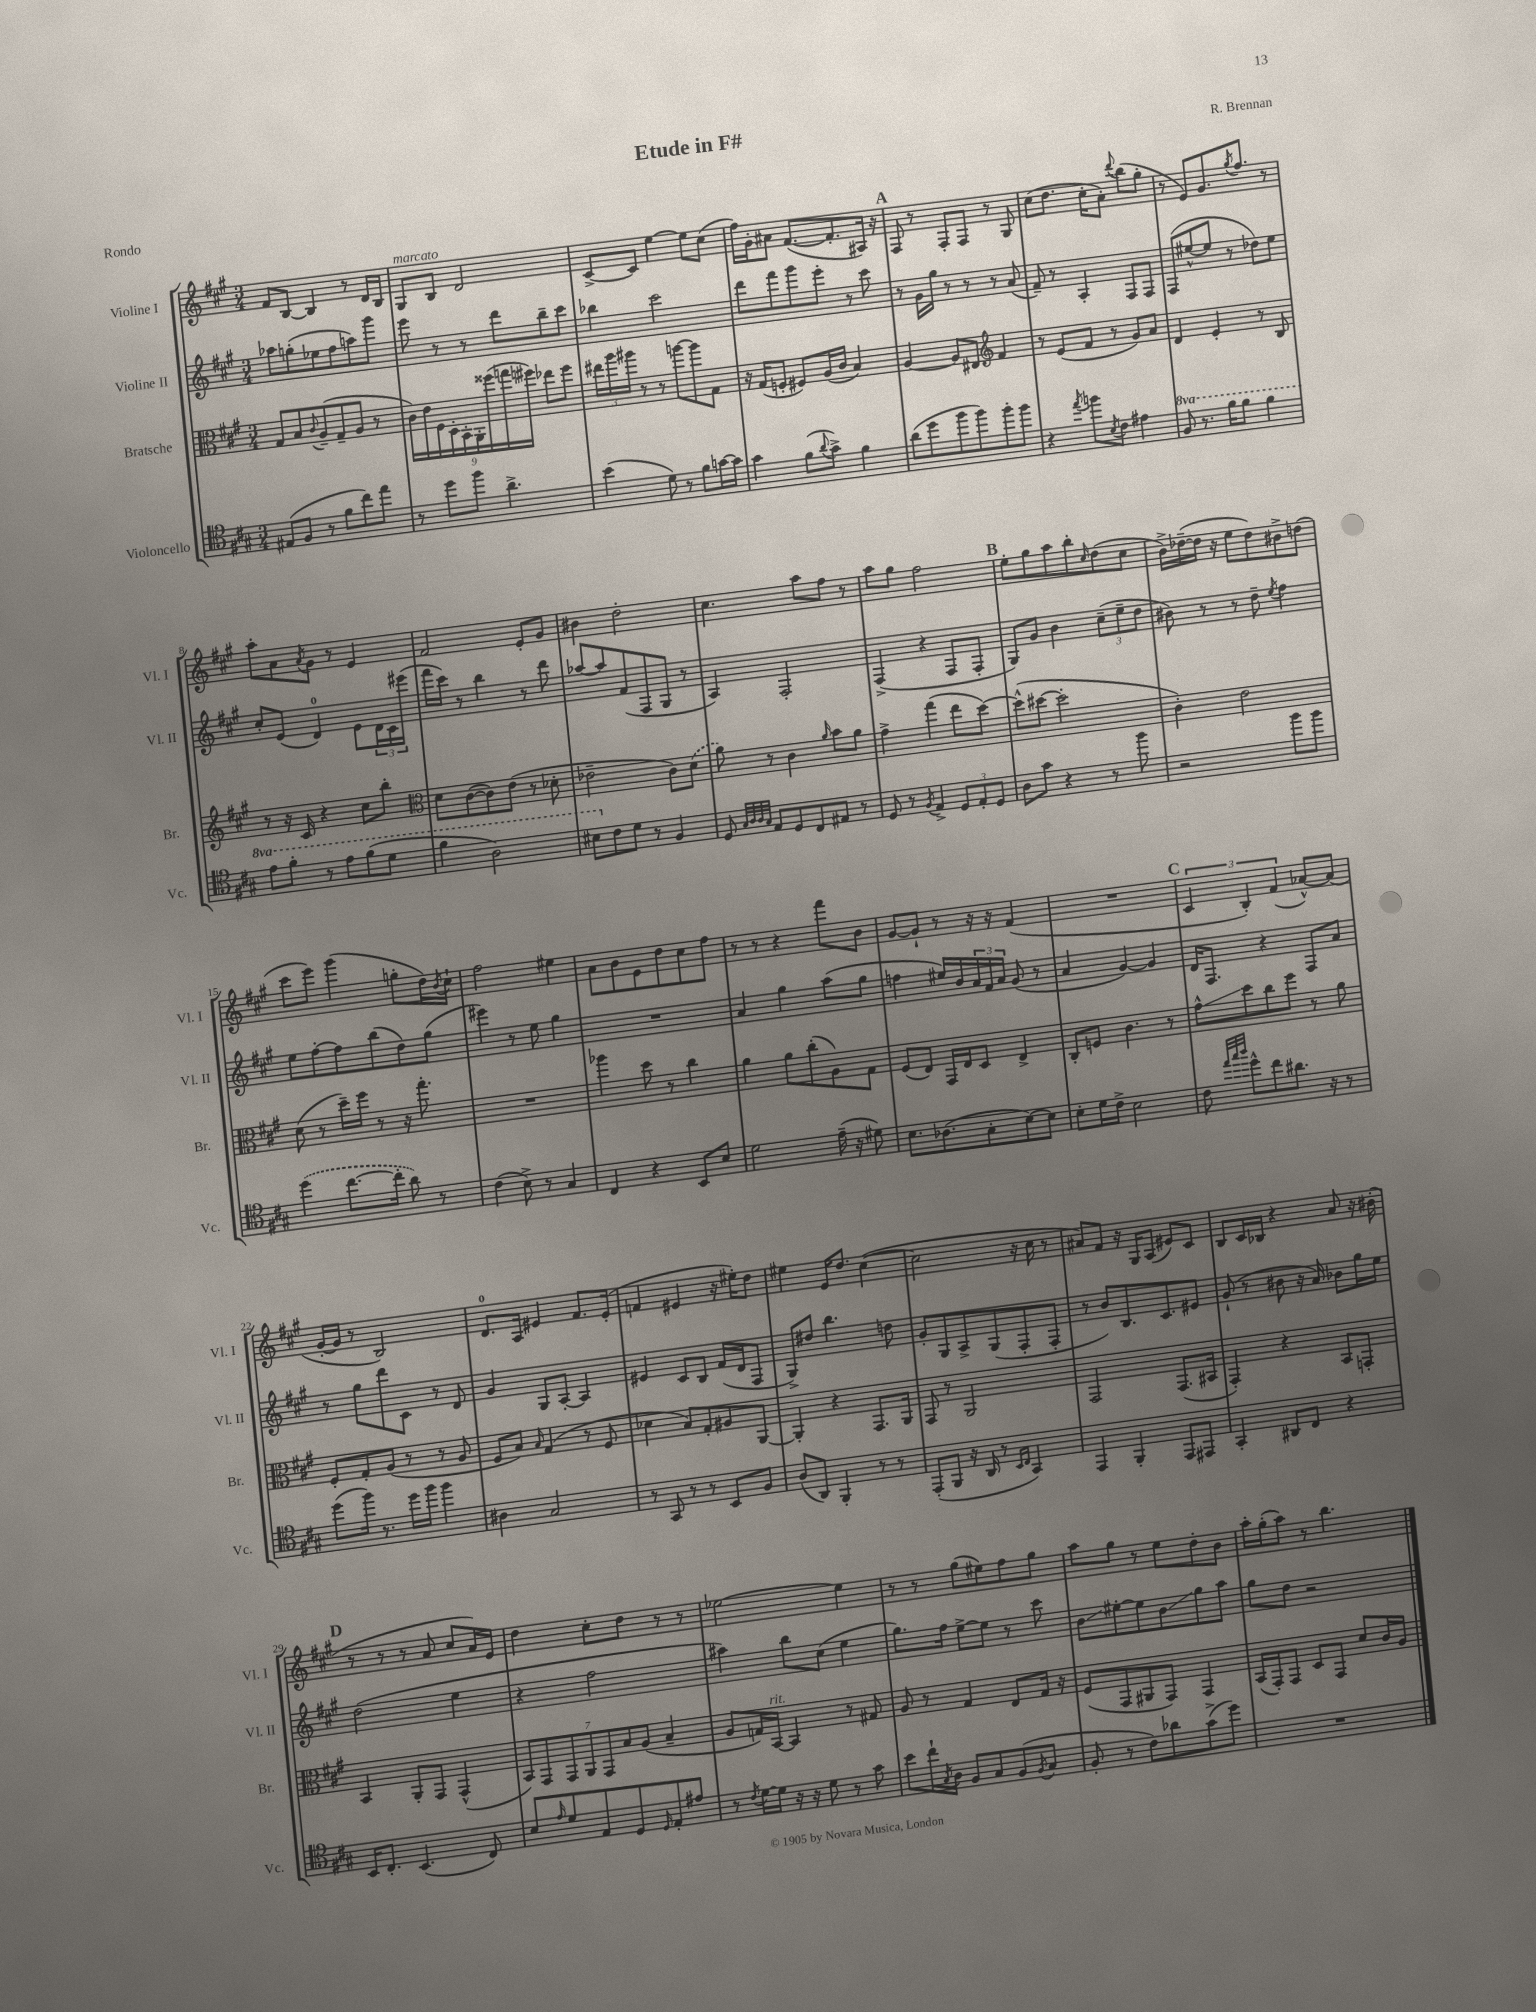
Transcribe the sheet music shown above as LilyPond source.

\header { title = "Etude in F#" composer = "R. Brennan" piece = "Rondo" }
<<
\new StaffGroup <<
\new Staff = "s0" \with { instrumentName = "Violine I" shortInstrumentName = "Vl. I" } {
    \clef treble \key a \major \numericTimeSignature \time 3/4
    fis'8 b8~ b4 r8 d'16 b16 |
    gis8^\markup { \italic "marcato" } b8 d'2 |
    cis'8~-> cis'8 e''4~ e''8 cis''8( |
    fis''16) gis'16-. ais'8 fis'8.~( fis'8.-. ais16) r16 |
    \mark \markup { \bold "A" } fis8 r8 fis8-. fis8 r8 gis8 |
    cis''8( d''8. cis''16-. a'8-.) \appoggiatura { d'''8 } b''8( gis''8-. |
    r8 e'8) gis'8. \acciaccatura { gis''8 } fis''8. r8 |
    a''8-. a'8 \acciaccatura { a'8 } gis'8 r8 e'4 |
    fis'2 e'8-. gis'8 |
    bis'4 d''2-. |
    cis''4. a''8 fis''8 r8 |
    a''8 gis''8 fis''2 |
    \mark \markup { \bold "B" } e''8-. gis''8 a''8 b''8-. \grace { cis''16 } d''8( cis''8 |
    b'16->) des''16~--( des''16 r16 e''8 des''8) bis'8-> d''8( |
    cis'''8 e'''8) gis'''4( g''8-. d''16) \acciaccatura { b'8 } cis''16-! |
    fis''2 eis''4 |
    a'8 b'8 e'8 d''8 cis''8 fis''8 |
    r8 r8 r4 fis'''8 b'8 |
    gis'8~ gis'8-! r8 r16 r16 fis'4( |
    R2. |
    \mark \markup { \bold "C" } \tuplet 3/2 { cis'4 b4-.) fis'4( } aes'8~-^) aes'8( |
    gis'16~-. gis'16 r8 b2) |
    d'8.-0 a16 eis'4 fis'8. eis'16-.( |
    f'4 eis'4 r16 eis''16-.) d''8 |
    eis''4 e'16 d''8. cis''4~( |
    cis''2 r16 cis''16 r8 |
    ais'8) fis'8 r16 gis16 a8( eis'8) cis'8 |
    b8 cis'16 bes16 r4 a'8 r16 bis'16-.( |
    \mark \markup { \bold "D" } r8 r8 r8 a'8 cis''8 a'16) e'16 |
    d''4 cis''8-. d''8 r8 r8 |
    ees''2~ ees''4 |
    r8 r8 gis''8( eis''8) fis''8 gis''8 |
    a''8 gis''8 r8 e''8 d''8-. b'8 |
    a''16-. gis''16-.( a''8) r8 b''4. \bar "|." |
}
\new Staff = "s1" \with { instrumentName = "Violine II" shortInstrumentName = "Vl. II" } {
    \clef treble \key a \major \numericTimeSignature \time 3/4
    aes''8 g''8-.( ees''8 fis''8 a''8) gis'''8 |
    e'''8 r8 r8 d'''8 b''8-- cis'''8 |
    bes''4 cis'''2 |
    d'''8 fis'''8 gis'''8 e'''8-. r8 cis'''8 |
    \mark \markup { \bold "A" } r8 gis'16 gis''16 r8 r8 r8 a'8( |
    fis'8--) r8 a4-. fis8 fis8 |
    fis8( eis''8~-^ eis''8 r8 des''8) eis''8 |
    cis''8-. e'8( d'4-0) e'8 \tuplet 3/2 { d'16 cis'16 eis'''16( } |
    fis'''16 cis'''16) r8 b''4 r8 d'''8 |
    aes''8~ aes''8 fis'8( fis8 gis8 r8 |
    a4) fis2-. |
    fis4->( r4 fis8 fis8-. |
    \mark \markup { \bold "B" } gis8) gis'8 b'4 \tuplet 3/2 { cis''8--( e''8-- d''8 } |
    bis'8) r8 r8 d''8-- \acciaccatura { e''8 } fis''4 |
    e''8 fis''8~-. fis''8 b''8( d''8) gis''8( |
    eis'''4) r8 e''8 gis''4 |
    R2. |
    a'4 gis''4 a''8( gis''8 |
    f''4 eis''16) b'16 \tuplet 3/2 { a'16 fis'16 a'16 } gis'8( r8 |
    a'4 gis'4~) gis'4 |
    \mark \markup { \bold "C" } d'16 fis8. r4 fis8 a'8 |
    r8 gis''8 d'''8 cis'8 r8 d'8 |
    gis'4 gis8 a8~-. a4 |
    eis'4 cis'8 b8 fis'16( d'16 fis8 |
    gis8->) dis''8 b''4. d''8 |
    gis'8-. gis8 a8-> gis8( fis8-. fis8-. |
    r8 b'8) b8. cis'8. eis'8 |
    gis'8-!( r8 bis'8 r16 a'16) bes'8 gis''16 e''16 |
    \mark \markup { \bold "D" } d''2( e''4 |
    r4 fis''2 |
    ais''4) b''8 cis''8( e''4 |
    gis''8.) fis''16 e''8~-> e''8 r8 cis'''8 |
    b'8\glissando eis''8~-. eis''8 b'8\glissando gis''8 a''8 |
    gis''8 d''8 r2 \bar "|." |
}
\new Staff = "s2" \with { instrumentName = "Bratsche" shortInstrumentName = "Br." } {
    \clef alto \key a \major \numericTimeSignature \time 3/4
    gis8 b8 \appoggiatura { cis'8 } a8--( gis8-- a8 r8 |
    \tuplet 9/8 { cis'16) e'16 fis16 d16-. b,16-. a,16-. fisis''16( g''16 fis''16) } ees''8 fis''8 |
    \tuplet 3/2 { eis''16 a''16 ais''16 } r8 r8 a''8~ a''8 gis8 |
    r16 gis16( f8-. fis8) a16( cis'16 b4) |
    \mark \markup { \bold "A" } a4~ a8 eis8 \clef treble fis'4 |
    r8 e'8( fis'8 r8 gis'8) a'8 |
    d'4 e'4-. r8 b8 |
    r8 r16 cis'16 r4 cis''8 b''8-. |
    \clef alto d'8 cis'8~( cis'8) e'8( r8 des'8-. |
    ees'2-- cis'8) \once \slurDashed d'8( |
    a'8) r8 cis'4 \grace { a'16 } b'8 a'8 |
    gis'4-> gis''4( e''8 d''8~) |
    \mark \markup { \bold "B" } d''8-^( dis''8~ dis''2-. |
    cis'4-.) e'2 |
    d'8( r8 d''16--) fis''16 r8 r16 gis''8.-. |
    R2. |
    aes''4 d''8 r8 cis''4 |
    a'4 a'8 cis''8-.( a8) gis8 |
    fis8( e8) gis,16 e16 d8 e4-> |
    cis8-. f8 cis'4. r8 |
    \mark \markup { \bold "C" } gis'8-^\glissando d''8 cis''8 fis''8 r8 a'8 |
    fis8-. gis8-. a8( r8 r8 a8 |
    fis8 b8) \grace { b16 } gis4( r8 fis8 |
    des'4 b8) gis8-. ais8 a,8~ |
    a,4-. r4 gis,8. a,16 |
    gis,8 r8 a,2 |
    gis,2 gis,8.( bis,16 |
    gis,4-.) r4 b,8 g,8-. |
    \mark \markup { \bold "D" } b,4 a,8-. gis,8 gis,4-^( |
    \tuplet 7/4 { b,8) gis,8 gis,8 a,8 gis,8 b8 a8( } b4-- |
    a8 g16) b,16~^\markup { \italic "rit." } b,4 r8 gis8 |
    a8 r8 gis4 e8 gis16 r16 |
    fis8( gis,8 ais,8 gis,8) gis,4 |
    b,16( gis,16-.) gis,8 d8 gis,8 d'8 cis'16 a16 \bar "|." |
}
\new Staff = "s3" \with { instrumentName = "Violoncello" shortInstrumentName = "Vc." } {
    \clef tenor \key a \major \numericTimeSignature \time 3/4 \set Staff.ottavationMarkups = #ottavation-simple-ordinals
    eis8( fis8 r8 fis'8 cis''8) e''8 |
    r8 d''8 fis''8 a'4.-> |
    b'4( d'8) r8 fis'8 g'16~ g'16 |
    gis'4 fis'8( \appoggiatura { a'8 } gis'8->) fis'4 |
    \mark \markup { \bold "A" } a'8( d''8 fis''8 fis''8) fis''8-. fis''8 |
    r4 \acciaccatura { e''8 } f''8 \acciaccatura { b8 } cis'8 eis'4 |
    \ottava #1 fis'8 r8. fis''16 fis''8 fis''4 |
    e''8 fis''8-. r8 e''8 fis''8( d''8 |
    fis''4 a'2) |
    bis'8 \ottava #0 cis'8 d'8 r8 fis4 |
    d8 \grace { gis32 a32 a32 gis32 } e8 d8 cis8 eis8 r8 |
    d8 r8 \acciaccatura { fis8 } e4-> \tuplet 3/2 { d8 e8-. d8 } |
    \mark \markup { \bold "B" } a8 gis'8 r4 r8 fis''8 |
    r2 fis''8 fis''8 |
    \once \slurDashed d''4( cis''8.~ cis''16-. a'8) r8 |
    cis'4( b8->) r8 gis4 |
    cis4 r4 b,8 b8 |
    d'2 e'16--( r16 dis'8) |
    b8. aes8.( gis8-. b8~) b8 |
    b8-. d'16 cis'16-> b2 |
    \mark \markup { \bold "C" } cis'8 \grace { e''32 gis''32 a''32 } d''8-^ cis''8 ais'8. r16 r8 |
    d''8( fis''16) r8. d''16 fis''16 fis''4 |
    ais4 gis2 |
    r8 gis,8 r8 r8 b,8 fis8 |
    a8( a,8) fis,4-. r8 r8 |
    e,8-.( fis,8 r16 a,16 r8 \grace { b,16 cis16 } gis,4) |
    e,4 fis,4-. e,8 eis,8 |
    gis,4-. ais,8 cis8 r4 |
    \mark \markup { \bold "D" } b,16 cis8.-. b,4.( cis8) |
    b8 \grace { e'16 } d'8 e8 d8 \grace { d16 } e8-. eis'8 |
    r8 \acciaccatura { cis'8 } d'16~ d'16 r16 r16 d'8 r8 gis'8 |
    b'8 cis''16-! \acciaccatura { gis8 } a16 fis8 gis8 fis8( \acciaccatura { fis8 } gis8 |
    fis8-. r8 cis'8) aes'8 gis'8->( d''8) |
    R2. \bar "|." |
}
>>
>>
